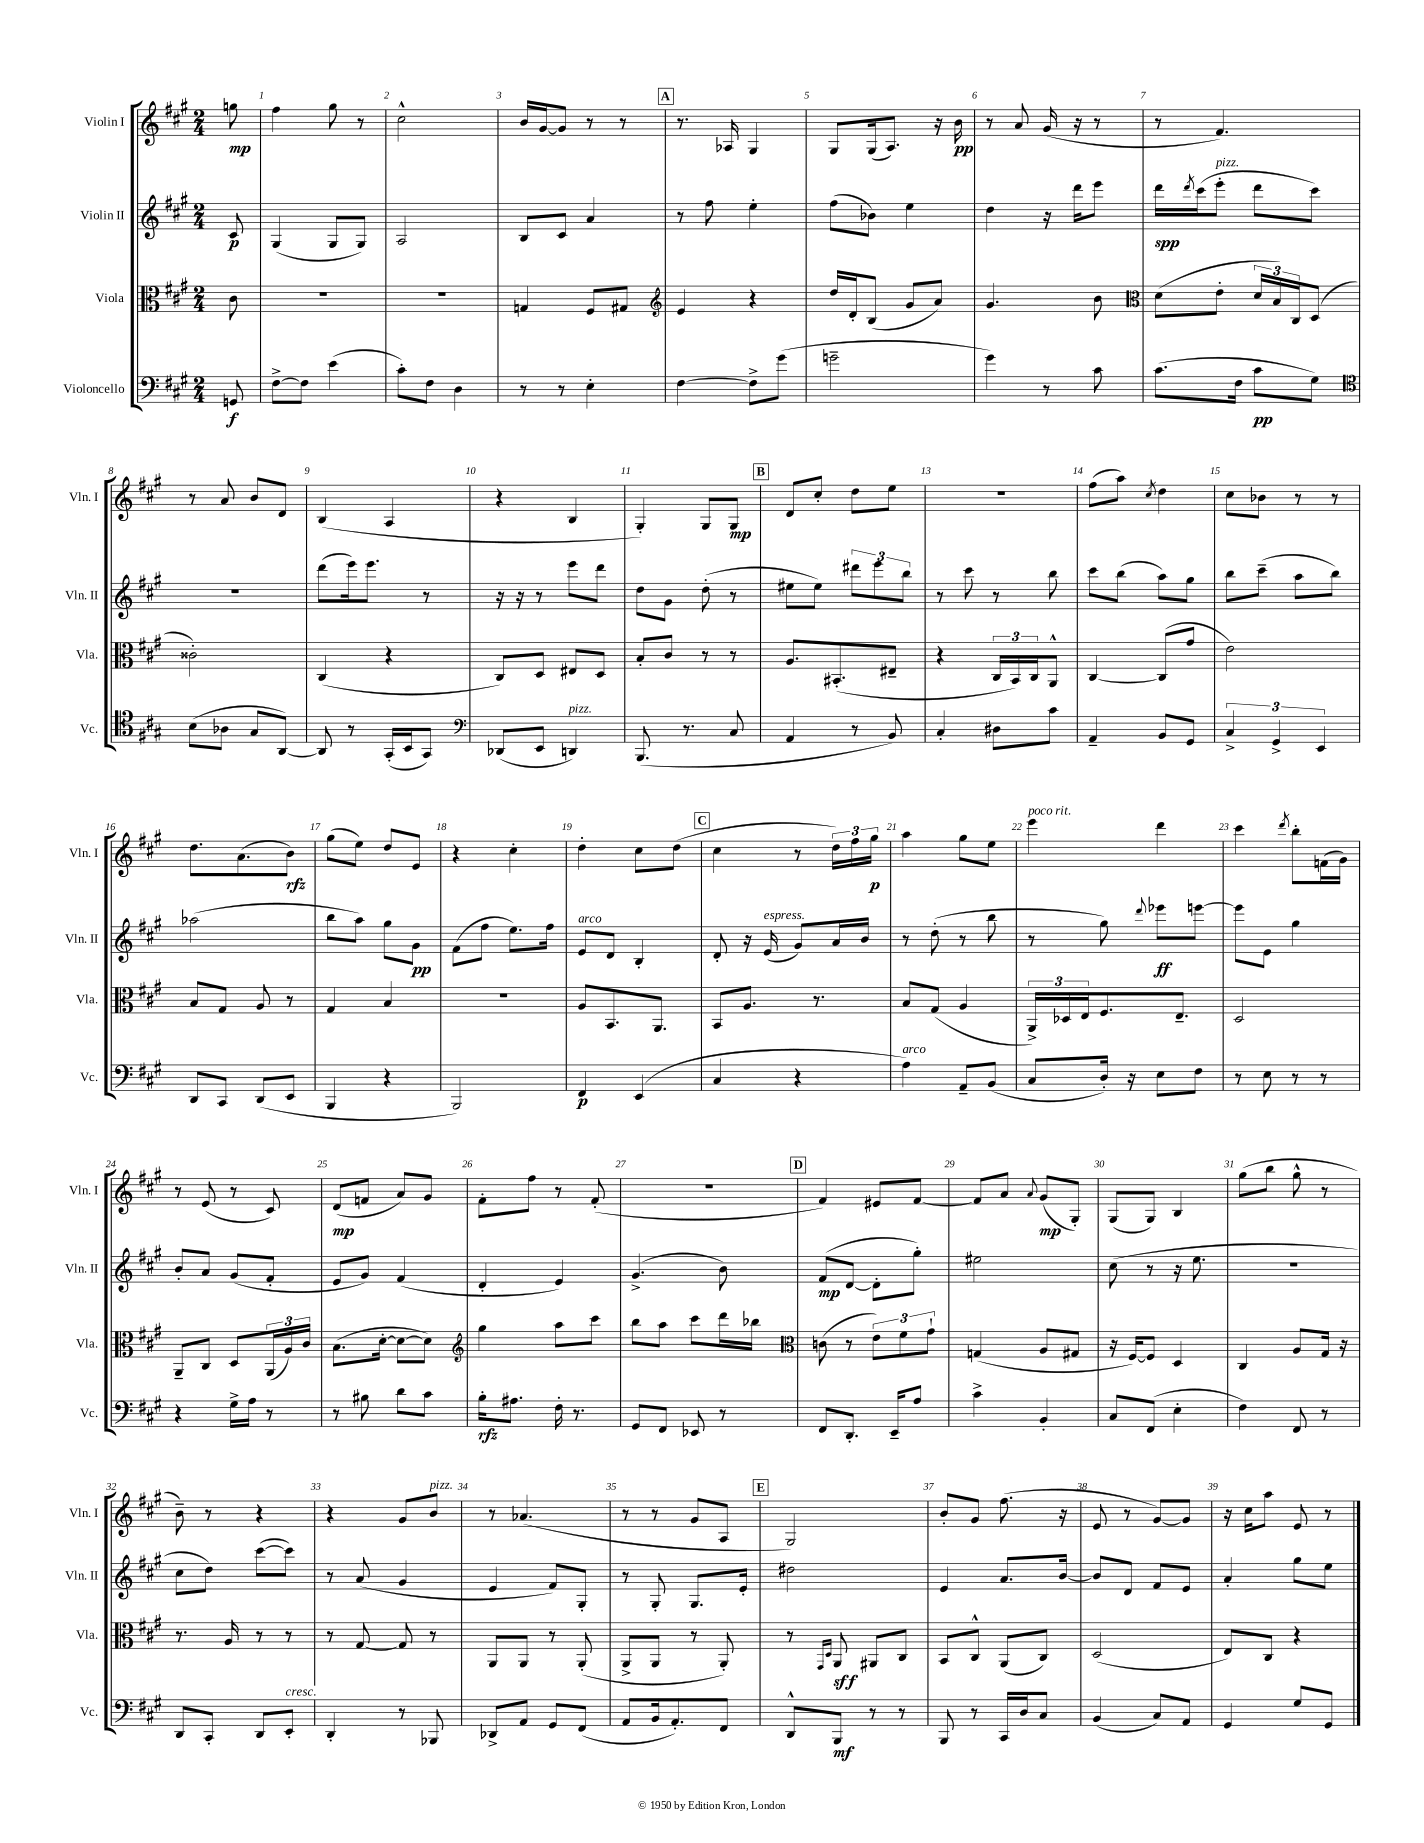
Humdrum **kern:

**kern	**kern	**kern	**kern
*staff4	*staff3	*staff2	*staff1
*clefF4	*clefC3	*clefG2	*clefG2
*k[f#c#g#]	*k[f#c#g#]	*k[f#c#g#]	*k[f#c#g#]
*M2/4	*M2/4	*M2/4	*M2/4
8GG	8c#	8c#	8gg
=	=	=	=
[8F#^	2r	(4G#	4ff#
8F#]	.	.	.
(4e	.	8G#	8gg#
.	.	8G#)	8r
=	=	=	=
8c#')	2r	2A	2cc#^^
8F#	.	.	.
4D	.	.	.
=	=	=	=
8r	4G	8B	16b
.	.	.	[16g#
8r	.	8c#	8g#]
4E'	8F#	4a	8r
.	8G#	.	8r
=	=	=	=
*	*clefG2	*	*
[4F#	4e	8r	8.r
.	.	8ff#	.
.	.	.	16A-
8F#^]	4r	4ee'	4G#
(8g#	.	.	.
=	=	=	=
2g~	16dd	(8ff#	8G#
.	16d'	.	.
.	(8B	8b-)	(16G#
.	.	.	8.A)
.	8g#	4ee	.
.	8a)	.	16r
.	.	.	16b
=	=	=	=
4g#)	4.g#	4dd	8r
.	.	.	8a
8r	.	16r	(16g#
.	.	16ddd	16r
8c#	8b	8eee	8r
=	=	=	=
*	*clefC3	*	*
(8.c#	(8d	16ddd	8r
.	.	8qddd	.
.	.	(16ccc#	.
.	8e'	8eee'	4.f#)
16F#	.	.	.
8c#	24d	8ddd	.
.	24B)	.	.
.	24C#	.	.
8G#)	(8D	8ccc#)	.
=	=	=	=
*clefC4	*	*	*
(8B	2c##')	2r	8r
8A-	.	.	8a
8G#	.	.	8b
[8AA)	.	.	8d
=	=	=	=
8AA]	(4C#	(8ddd	(4B
8r	.	16eee)	.
.	.	8.eee	.
(16GG#'	4r	.	4A
16BB	.	.	.
8GG#)	.	8r	.
=	=	=	=
*clefF4	*	*	*
(8DD-	8C#)	16r	4r
.	.	16r	.
8EE	8D	8r	.
4DD)	8E#	8eee	4B
.	8D	8ddd	.
=	=	=	=
(8.BBB	8B'	8dd	4G#')
.	8c#	8g#	.
8.r	.	.	.
.	8r	(8dd'	8G#
8C#	8r	8r	8G#
=	=	=	=
4AA	8.A	8ee#	8d
.	.	8ee#)	8cc#'
.	(8.BB#'	.	.
8r	.	12ddd#	8dd
.	.	12eee	.
8BB)	8E#~	.	8ee
.	.	12bb	.
=	=	=	=
4C#'	4r	8r	2r
.	.	8ccc#	.
8D#	24C#	8r	.
.	24BB)	.	.
.	24C#	.	.
8c#	8AA^^	8bb	.
=	=	=	=
4AA~	[4C#	8ccc#	(8ff#
.	.	(8bb	8aa)
.	.	.	8qcc#
8BB	(8C#]	8aa)	4dd
8GG#	8g#	8gg#	.
=	=	=	=
6C#^	2e)	8bb	8cc#
.	.	(8ccc#~	8b-
6GG#^	.	.	.
.	.	8aa	8r
6EE	.	.	.
.	.	8bb)	8r
=	=	=	=
8DD	8B	(2aa-	8.dd
8CC#	8G#	.	.
.	.	.	(8.a
(8DD	8A	.	.
8EE	8r	.	8b)
=	=	=	=
4BBB	4G#	8bb	(8gg#
.	.	8aa)	8ee)
4r	4B	8gg#	8dd
.	.	8g#	8e
=	=	=	=
2BBB)	2r	(8f#	4r
.	.	8ff#	.
.	.	8.ee)	4cc#'
.	.	16ff#	.
=	=	=	=
4FF#	8A	8e	4dd'
.	8.BB	8d	.
(4EE	.	4B'	8cc#
.	8.AA	.	.
.	.	.	(8dd
=	=	=	=
4C#	8BB	8d'	4cc#
.	8.A	16r	.
.	.	(16e	.
4r	.	8g#)	8r
.	8.r	.	.
.	.	16a	24dd)
.	.	.	24ff#
.	.	16b	.
.	.	.	24gg#
=	=	=	=
4A)	8B	8r	4aa
.	(8G#	(8dd'	.
8AA~	4A	8r	8gg#
(8BB	.	8bb	8ee
=	=	=	=
8C#	24AA^)	8r	4eee
.	24D-	.	.
.	24E	.	.
16D')	8.F#	8gg#)	.
16r	.	.	.
.	.	8qqddd	.
8E	.	8eee-	4ddd
.	8.E~	.	.
8F#	.	[8eee	.
=	=	=	=
8r	2D	8eee]	4ccc#
8E	.	8e	.
.	.	.	8qddd
8r	.	4gg#	8bb'
8r	.	.	(16f
.	.	.	16g#)
=	=	=	=
4r	8AA~	8b'	8r
.	8C#	8a	(8e
16G#^	8D	(8g#	8r
16A	.	.	.
8r	(24AA	8f#'	8c#)
.	24A)	.	.
.	24c#	.	.
=	=	=	=
8r	(8.B	8e	(8d
8B#	.	8g#)	8f
.	[16d'	.	.
8d	8d_	(4f#	8a)
8c#	8d])	.	8g#
=	=	=	=
*	*clefG2	*	*
16B'	4gg#	4d'	8f#'
8.A#	.	.	.
.	.	.	8ff#
16F#'	8aa	4e)	8r
8.r	.	.	.
.	8ccc#	.	(8f#'
=	=	=	=
8GG#	8bb	(4.g#^	2r
8FF#	8aa	.	.
8EE-	8ccc#	.	.
8r	16ddd	8b)	.
.	16bb-	.	.
=	=	=	=
*	*clefC3	*	*
8FF#	(8c	(8f#	4f#)
8.DD'	8r	[8d	.
.	12e)	8d']	8e#
16EE~	.	.	.
.	12f#	.	.
8A	.	8gg#')	[8f#
.	12g#`	.	.
=	=	=	=
4c#^	(4G	2ee#	8f#]
.	.	.	8a
.	.	.	8qqa
4BB'	8A	.	(8g#
.	8G#	.	8G#')
=	=	=	=
8C#	16r	(8cc#	(8G#
.	[16F#)	.	.
(8FF#	8F#]	8r	8G#)
4E'	4D	16r	4B
.	.	8.ee	.
=	=	=	=
4F#)	4C#	2r	(8gg#
.	.	.	8bb
8FF#	8A	.	8gg#^^
8r	16G#	.	8r
.	16r	.	.
=	=	=	=
8DD	8.r	8cc#	8b~)
8CC#'	.	8dd)	8r
.	16A	.	.
8DD	8r	([8ccc#	4r
8EE'	8r	8ccc#])	.
=	=	=	=
4DD'	8r	8r	4r
.	[8G#	(8a	.
8r	8G#]	4g#	8g#
8BBB-	8r	.	8b
=	=	=	=
8DD-^	8AA	4e	8r
8AA	8AA	.	(4.a-
8GG#	8r	8f#)	.
(8FF#	(8AA'	8G#'	.
=	=	=	=
8AA	8AA^	8r	8r
16BB	8AA	8G#'	8r
8.AA')	.	.	.
.	8r	8.G#	8g#
8FF#	8AA')	.	8A
.	.	16e'	.
=	=	=	=
8DD^^	8r	2dd#	2G#)
.	16qqGG#	.	.
.	16qqD	.	.
8BBB	8AA	.	.
8r	8AA#	.	.
8r	8C#	.	.
=	=	=	=
8BBB	8BB	4e	8b'
8r	8C#^^	.	8g#
16CC#	(8AA	8.a	(8.ff#
16D	.	.	.
8C#	8C#)	.	.
.	.	[16b	16r
=	=	=	=
(4BB	(2D	8b]	8e
.	.	8d	8r
8C#)	.	8f#	[8g#)
8AA	.	8e	8g#]
=	=	=	=
4GG#	8E)	4a'	16r
.	.	.	16cc#
.	8C#	.	8aa
8G#	4r	8gg#	8e
8GG#	.	8ee	8r
==	==	==	==
*-	*-	*-	*-
